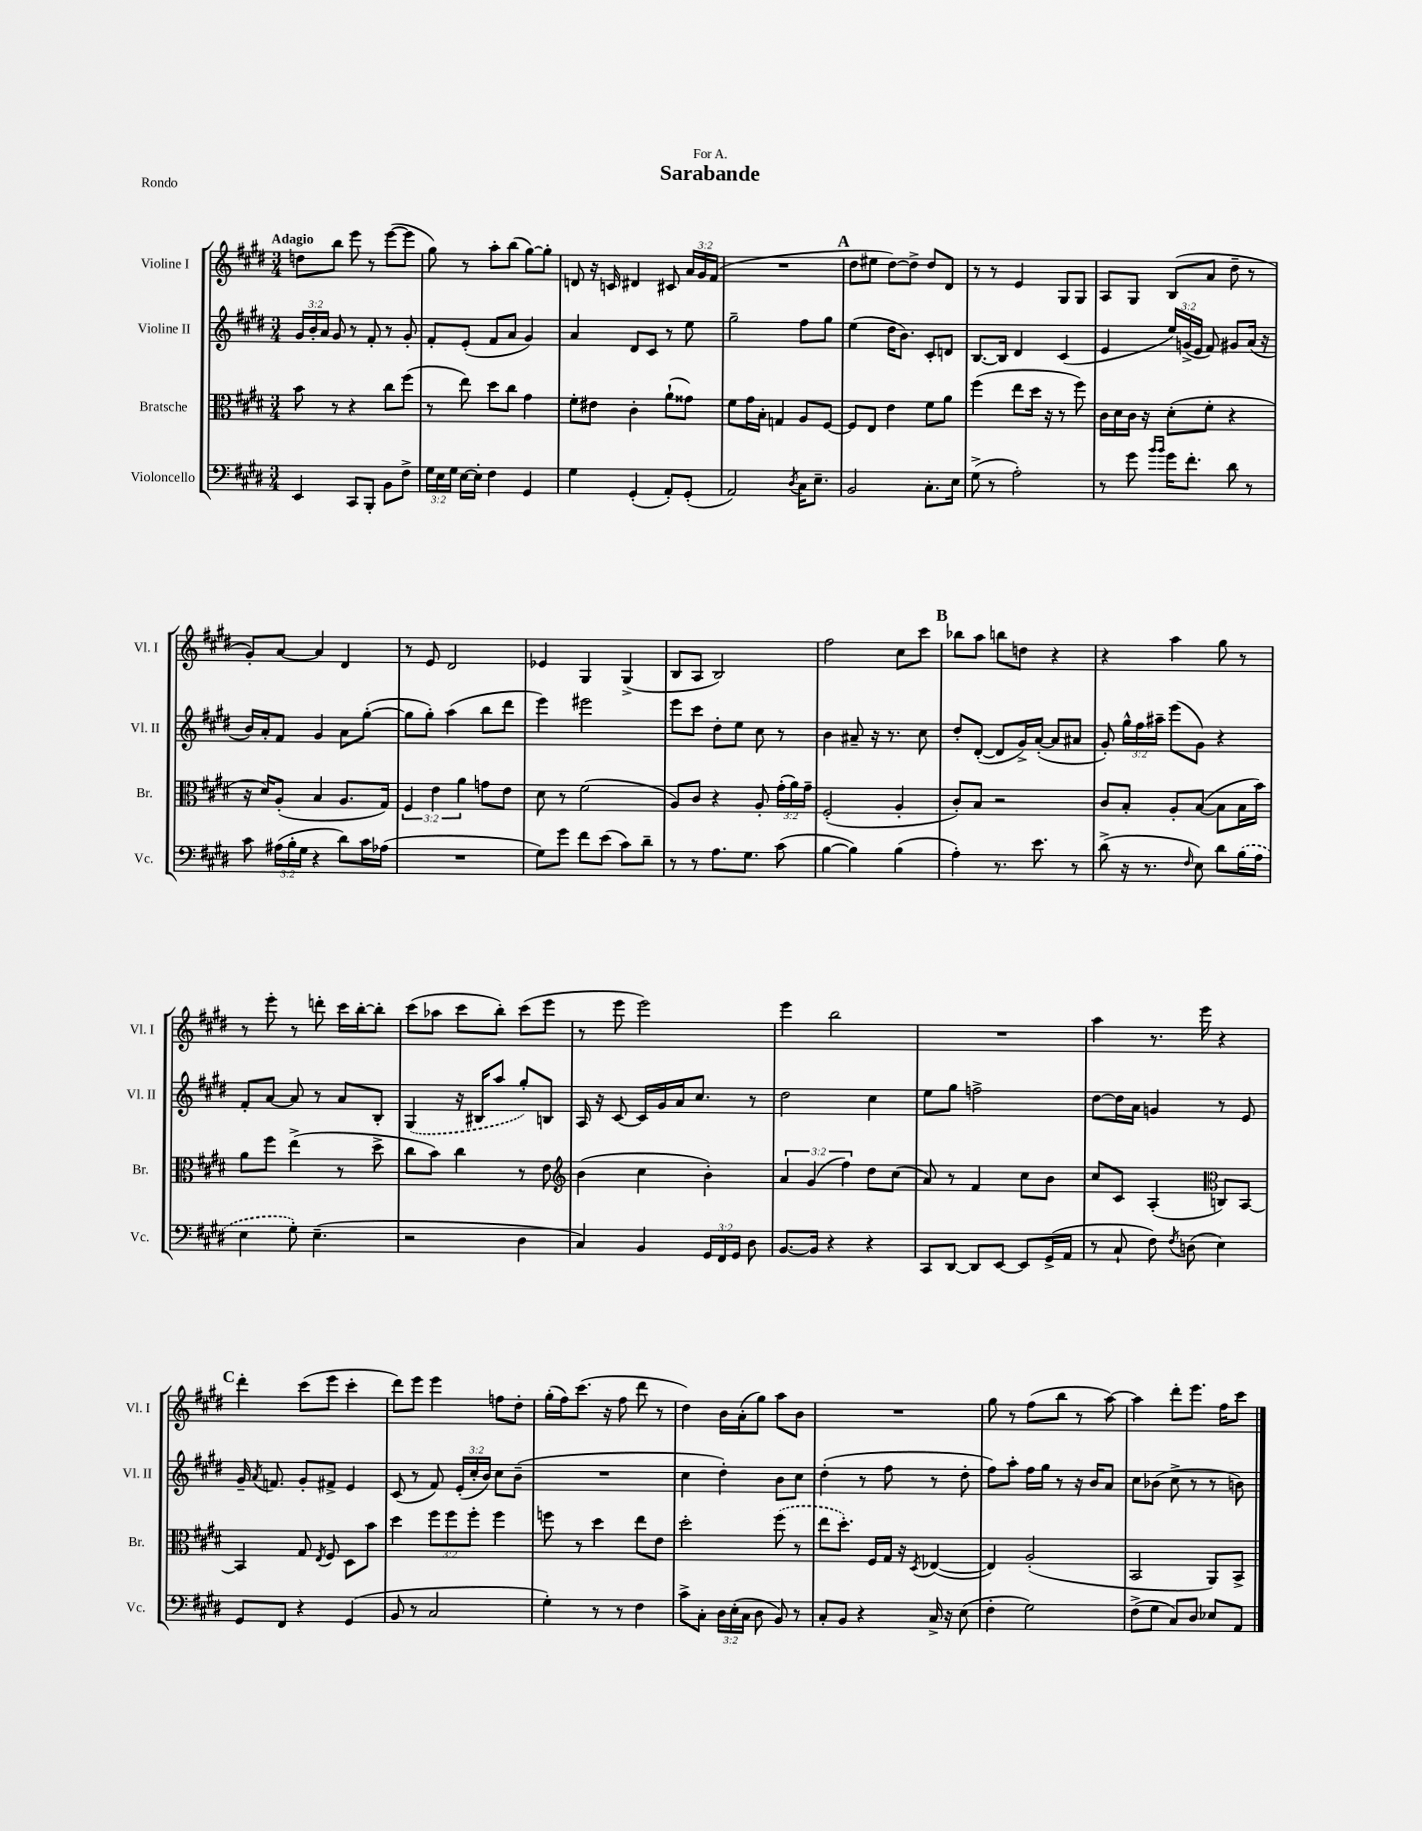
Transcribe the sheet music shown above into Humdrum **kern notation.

**kern	**kern	**kern	**kern
*staff4	*staff3	*staff2	*staff1
*clefF4	*clefC3	*clefG2	*clefG2
*k[f#c#g#d#]	*k[f#c#g#d#]	*k[f#c#g#d#]	*k[f#c#g#d#]
*M3/4	*M3/4	*M3/4	*M3/4
4EE	8b	24g#	8dd
.	.	24b'	.
.	.	24a	.
.	8r	8g#	8bb
8CC#	4r	8r	8eee
8BBB'	.	8f#'	8r
8BB	8cc#	8r	([8eee
8F#^	(8ff#	8g#'	8eee]
=	=	=	=
24G#	8r	8f#'	8gg#)
24E	.	.	.
24G#	.	.	.
[16E	8ee)	(8e'	8r
16E']	.	.	.
4F#	8dd#	8f#	8aa'
.	8cc#	8a	(8bb
4GG#	4g#	4g#)	[8gg#)
.	.	.	8gg#']
=	=	=	=
4G#	8f#'	4a	8d
.	8e#	.	16r
.	.	.	16c
(4GG#'	4c#'	8d#	4d#
.	.	8c#	.
8AA')	(8a`	8r	8c#
(8GG#'	8g##)	8ee	24a
.	.	.	24g#
.	.	.	(24f#
=	=	=	=
2AA)	8f#	2gg#~	2.r
.	16g#	.	.
.	16B'	.	.
.	4G	.	.
8qD#	.	.	.
16C#	8A	8ff#	.
8.E~	.	.	.
.	[8F#	8gg#	.
=	=	=	=
2BB	8F#]	(4ee	8dd#
.	8E	.	8ee#
.	4e	16dd#	[8dd#)
.	.	8.b)	.
.	.	.	8dd#^]
8.C#'	8f#	8c#'	8dd#
.	8a	8d	8d#
16E	.	.	.
=	=	=	=
(8G#^	(4ff#	[8.B	8r
8r	.	.	8r
.	.	16B]	.
2A')	8ee	4d#	4e
.	16dd#	.	.
.	16r	.	.
.	8r	(4c#	8G#
.	8ff#)	.	8G#
=	=	=	=
8r	16c#	4e	8A
.	16d#	.	.
8g#	16c#	.	8G#
.	16r	.	.
16qqb	.	.	.
16qqb	.	.	.
16g#	(8d#'	24ee)	(8B
.	.	(24g^	.
8.f#'	.	.	.
.	.	24e	.
.	8f#'	8f#)	8a
8d#	4r	8g#	8dd#~
8r	.	(16a	8r
.	.	16r	.
=	=	=	=
8c#	16r	16b)	8g#')
.	16d#)	16a'	.
(24A#	(8A'	8f#	[8a
24B'	.	.	.
24G#	.	.	.
4r	4B	4g#	4a]
8d#)	8.A	8a	4d#
16c#	.	([8gg#'	.
(16A-	16G#)	.	.
=	=	=	=
2.r	6F#	8gg#]	8r
.	.	8gg#')	8e
.	6e	.	.
.	.	(4aa	2d#
.	6a	.	.
.	8g	8bb	.
.	8e	8ddd#	.
=	=	=	=
8G#)	8d#	4eee)	4e-
8g#	8r	.	.
8f#	(2f#	2eee#	4G#
(8e	.	.	.
8c#)	.	.	(4G#^
8d#~	.	.	.
=	=	=	=
8r	8A)	8eee	8B
8r	8c#	8ccc#	8A
8.A	4r	8dd#'	2B)
.	.	8ee	.
8.G#	.	.	.
.	8A'	8cc#	.
(8c#	(24g#'	8r	.
.	24a)	.	.
.	24g#~	.	.
=	=	=	=
[4B	(2F#'	4b	2ff#
4B])	.	8a#~	.
.	.	16r	.
.	.	8.r	.
(4B	4A'	.	8cc#
.	.	8cc#	8ccc#
=	=	=	=
4A')	8c#')	8dd#'	8bb-
.	8B	([8d#'	8aa
8.r	2r	8d#]	8bb
.	.	16g#^)	8dd
8.e	.	([16a'	.
.	.	8a]	4r
8r	.	8a#	.
=	=	=	=
(8d#^	8c#	8g#')	4r
16r	8B'	24gg#^^	.
.	.	24ff#	.
8.r	.	.	.
.	.	24aa#~	.
.	8A'	(8eee	4aa
16qqF#	.	.	.
8E)	([8B	8g#)	.
8d#	8B]	4r	8gg#
(16B	16B	.	8r
16A	16b)	.	.
=	=	=	=
4E	8a	8f#'	8r
.	8ff#	[8a	8eee'
8G#')	(4ee^	8a]	8r
(4.E~	.	8r	8ddd'
.	8r	8a	16ccc#
.	.	.	[16bb'
.	8dd#^	8B'	8bb']
=	=	=	=
2r	8cc#	(4G#	(8ccc#
.	8b)	.	8aa-
.	4cc#	16r	8ccc#
.	.	16B#	.
.	.	8aa	8bb')
4D#	8r	8gg#')	(8ccc#
.	8e	8B	8eee
=	=	=	=
*	*clefG2	*	*
4C#)	(4b	16A	8r
.	.	16r	.
.	.	[8c#	8eee
4BB	4cc#	16c#]	2eee)
.	.	16g#	.
.	.	16a	.
.	.	8.cc#	.
24GG#	4b')	.	.
24FF#	.	.	.
24GG#	.	.	.
8D#	.	8r	.
=	=	=	=
[8.BB	6a	2dd#	4eee
.	(6g#	.	.
16BB]	.	.	.
4r	.	.	2bb
.	6ff#)	.	.
4r	8dd#	4cc#	.
.	(8cc#	.	.
=	=	=	=
8CC#	8a)	8ee	2.r
[8DD#	8r	8gg#	.
8DD#]	4f#	2ff^	.
[8EE	.	.	.
8EE]	8cc#	.	.
(16GG#^	8b	.	.
16AA	.	.	.
=	=	=	=
8r	8cc#	[8dd#	4aa
8C#`	8c#	16dd#]	.
.	.	16a	.
8F#)	(4A'	4g	8.r
8qF#	.	.	.
(8D	.	.	.
.	.	.	16eee
*	*clefC3	*	*
4E)	8C)	8r	4r
.	[8BB	8e	.
=	=	=	=
8GG#	4BB]	16g#~	4ddd#'
.	.	8qa	.
.	.	8.f	.
8FF#	.	.	.
4r	8G#	8g#'	(8ccc#
.	8qE	.	.
.	8F#	8f#^	8eee
(4GG#	8D#	4e	4ccc#'
.	8b	.	.
=	=	=	=
8BB	4dd#	(8c#	8ddd#)
8r	.	8r	8eee
2C#	12ff#	8f#)	4eee
.	12ff#	.	.
.	.	(24e'	.
.	12ff#'	24cc#'	.
.	.	24b)	.
.	4ff#	8cc#	8ff
.	.	(8b~	8dd#'
=	=	=	=
4G#')	8ff	2.r	(16gg#'
.	.	.	16ff#)
.	8r	.	(8.ccc#
8r	4dd#	.	.
.	.	.	16r
8r	.	.	8ff#
4F#	8ee	.	8ddd#
.	8e	.	8r
=	=	=	=
8c#^	2dd#'	4cc#	4dd#)
8C#'	.	.	.
24D#	.	4dd#')	16b
(24E'	.	.	.
.	.	.	(16a'
24C#	.	.	.
8D#	.	.	8gg#)
8BB)	(8ff#	8b	8aa
8r	8r	8cc#	8b
=	=	=	=
8C#'	8ee	(4dd#'	2.r
8BB	8.dd#')	.	.
4r	.	8r	.
.	16F#	.	.
.	16G#	8ff#	.
.	16r	.	.
.	8qD#	.	.
16C#^	([4E-	8r	.
16r	.	.	.
(8E	.	8dd#'	.
=	=	=	=
4F#'	4E-])	8ff#)	8gg#
.	.	8aa'	8r
2G#)	(2A'	16ff#	(8ff#
.	.	16gg#	.
.	.	8r	8bb
.	.	16r	8r
.	.	16b	.
.	.	8a	[8aa)
=	=	=	=
(8F#^	2BB	8cc#	4aa]
8G#	.	(8b-	.
8C#)	.	8cc#^	8ddd#'
8D#	.	8r	8.eee
8E-	8AA)	8r	.
.	.	.	16ff#
8AA	8BB^	8b)	8ccc#
==	==	==	==
*-	*-	*-	*-
